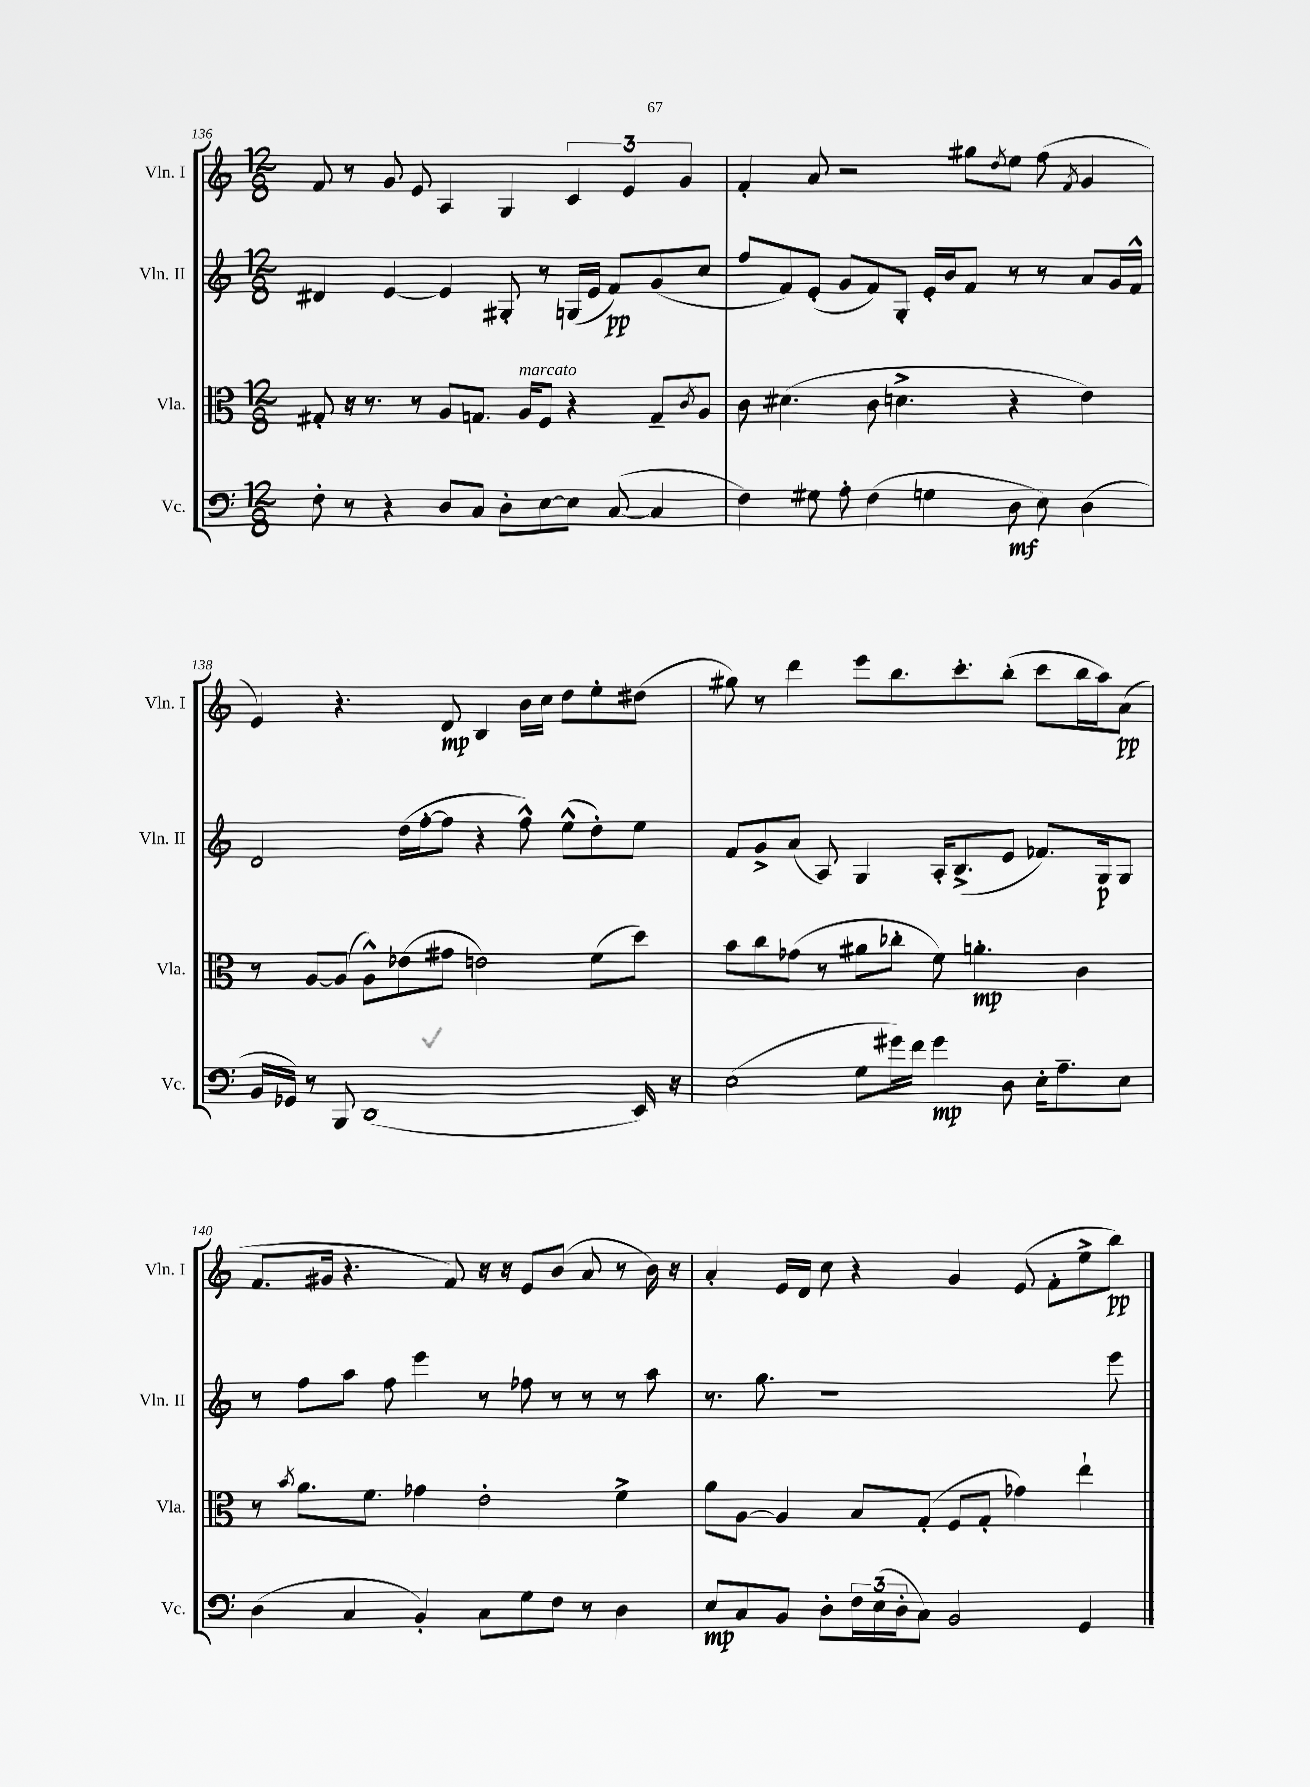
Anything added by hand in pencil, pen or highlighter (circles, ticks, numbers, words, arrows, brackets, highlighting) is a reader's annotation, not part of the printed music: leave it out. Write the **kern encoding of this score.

**kern	**dynam	**kern	**dynam	**kern	**dynam	**kern	**dynam
*part4	*part4	*part3	*part3	*part2	*part2	*part1	*part1
*staff4	*staff4	*staff3	*staff3	*staff2	*staff2	*staff1	*staff1
*I"Vc.	*	*I"Vla.	*	*I"Vln. II	*	*I"Vln. I	*
*I'Vc.	*	*I'Vla.	*	*I'Vln. II	*	*I'Vln. I	*
*clefF4	*	*clefC3	*	*clefG2	*	*clefG2	*
*k[]	*	*k[]	*	*k[]	*	*k[]	*
*M12/8	*	*M12/8	*	*M12/8	*	*M12/8	*
=136	=136	=136	=136	=136	=136	=136	=136
8F'\	.	8G#X'/	.	4d#X/	.	8f/	.
8r	.	16r	.	.	.	8r	.
.	.	8.r	.	.	.	.	.
4r	.	.	.	[4e/	.	8g/	.
.	.	8r	.	.	.	8e/	.
8D/L	.	8A/L	.	4e/]	.	4A/	.
8C/J	.	8.Gn/J	.	.	.	.	.
8D'\L	.	.	.	8G#X'/	.	4G/	.
!	!	!LO:TX:a:i:t=marcato	!	!	!	!	!
.	.	16A/KL	.	.	.	.	.
[8E\	.	8F/J	.	8r	.	.	.
8E\J]	.	4r	.	(16Gn/LL	.	6c/	.
.	.	.	.	16e/JJ	.	.	.
([8C/	.	.	.	8f/L)	pp	.	.
.	.	.	.	.	.	6e/	.
4C/]	.	8G~/L	.	(8g/	.	.	.
.	.	.	.	.	.	6g/	.
.	.	8qc/	.	.	.	.	.
.	.	8A/J	.	8cc/J	.	.	.
=137	=137	=137	=137	=137	=137	=137	=137
4F\)	.	8c\	.	8ff/L	.	4f'/	.
.	.	(4.d#X\	.	8f/)	.	.	.
8G#X\	.	.	.	(8e'/J	.	8a/	.
8A'\	.	.	.	8g/L	.	2r	.
(4F\	.	8c\	.	8f/)	.	.	.
.	.	4.dn^\	.	8G'/J	.	.	.
4Gn\	.	.	.	16e'/LL	.	.	.
.	.	.	.	16b/J	.	.	.
.	.	.	.	8f/J	.	8gg#X\L	.
.	.	.	.	.	.	8qdd/	.
8D\	mf	4r	.	8r	.	8ee\J	.
8E\)	.	.	.	8r	.	(8ff\	.
.	.	.	.	.	.	8qf/	.
(4D\	.	4e\)	.	8a/L	.	4g/	.
.	.	.	.	16g/L	.	.	.
.	.	.	.	16f^^/JJ	.	.	.
!!LO:LB:g=z
=138	=138	=138	=138	=138	=138	=138	=138
16BB/LL	.	8r	.	2d/	.	4e/)	.
16GG-X/JJ)	.	.	.	.	.	.	.
8r	.	[8A/L	.	.	.	.	.
8BBB/	.	(8A/J]	.	.	.	4.r	.
(1DD	.	8A^^\L)	.	.	.	.	.
.	.	(8e-X\	.	(16dd\LL	.	.	.
.	.	.	.	[16ff'\J	.	.	.
.	.	8g#X\J	.	8ff\J]	.	8d/	mp
.	.	2en\)	.	4r	.	4B/	.
.	.	.	.	8ff^^\)	.	16b\LL	.
.	.	.	.	.	.	16cc\JJ	.
.	.	.	.	(8ee^^\L	.	8dd\L	.
.	.	(8f\L	.	8dd'\)	.	8ee'\	.
16EE/)	.	8dd\J)	.	8ee\J	.	(8dd#X\J	.
16r	.	.	.	.	.	.	.
=139	=139	=139	=139	=139	=139	=139	=139
(2E\	.	8b\L	.	8f/L	.	8gg#X\)	.
.	.	8cc\	.	8g^/	.	8r	.
.	.	(8g-X\J	.	(8a/J	.	4ddd\	.
.	.	8r	.	8A/)	.	.	.
8G\L	.	8a#X\L	.	4G/	.	8eee\L	.
16g#X\L)	.	8cc-X'\J	.	.	.	8.bb\	.
16f\JJ	.	.	.	.	.	.	.
4g#\	mp	8f\)	.	16A'/KL	.	.	.
.	.	.	.	(8.B^/	.	8.ccc'\	.
.	.	4.an'\	mp	.	.	.	.
8D\	.	.	.	8e/J	.	(8bb'\J	.
16E'\KL	.	.	.	8.f-X/L)	.	8ccc\L	.
8.A~\	.	.	.	.	.	.	.
.	.	4c\	.	.	.	16bb\L	.
.	.	.	.	16G/k	p	16aa\J)	.
8E\J	.	.	.	8G/J	.	(8a\J	pp
!!LO:LB:g=z
=140	=140	=140	=140	=140	=140	=140	=140
(4D\	.	8r	.	8r	.	8.f/L	.
.	.	8qb/	.	.	.	.	.
.	.	8.a\L	.	8ff\L	.	.	.
.	.	.	.	.	.	16g#X/Jk	.
4C/	.	.	.	8aa\J	.	4.r	.
.	.	8.f\J	.	.	.	.	.
.	.	.	.	8ff\	.	.	.
4BB'/)	.	4g-X\	.	4eee\	.	.	.
.	.	.	.	.	.	8f/)	.
8C\L	.	2e'\	.	8r	.	16r	.
.	.	.	.	.	.	16r	.
8G\	.	.	.	8ff-X\	.	8e/L	.
8F\J	.	.	.	8r	.	(8b/J	.
8r	.	.	.	8r	.	8a/	.
4D\	.	4f^\	.	8r	.	8r	.
.	.	.	.	8aa\	.	16b\)	.
.	.	.	.	.	.	16r	.
=141	=141	=141	=141	=141	=141	=141	=141
8E/L	mp	8a\L	.	8.r	.	4a'/	.
8C/	.	[8A\J	.	.	.	.	.
.	.	.	.	8.gg\	.	.	.
8BB/J	.	4A/]	.	.	.	16e/LL	.
.	.	.	.	.	.	16d/JJ	.
8D'\L	.	.	.	1r	.	8cc\	.
24F\L	.	8B/L	.	.	.	4r	.
(24E\	.	.	.	.	.	.	.
24D'\J	.	.	.	.	.	.	.
8C\J)	.	(8G'/J	.	.	.	.	.
2BB/	.	8F/L	.	.	.	4g/	.
.	.	8G'/J	.	.	.	.	.
.	.	4g-X\)	.	.	.	(8e/	.
.	.	.	.	.	.	8f'\L	.
4GG/	.	4ee`\	.	.	.	8ee^\	.
.	.	.	.	8eee\	.	8bb\J)	pp
==	==	==	==	==	==	==	==
*-	*-	*-	*-	*-	*-	*-	*-
